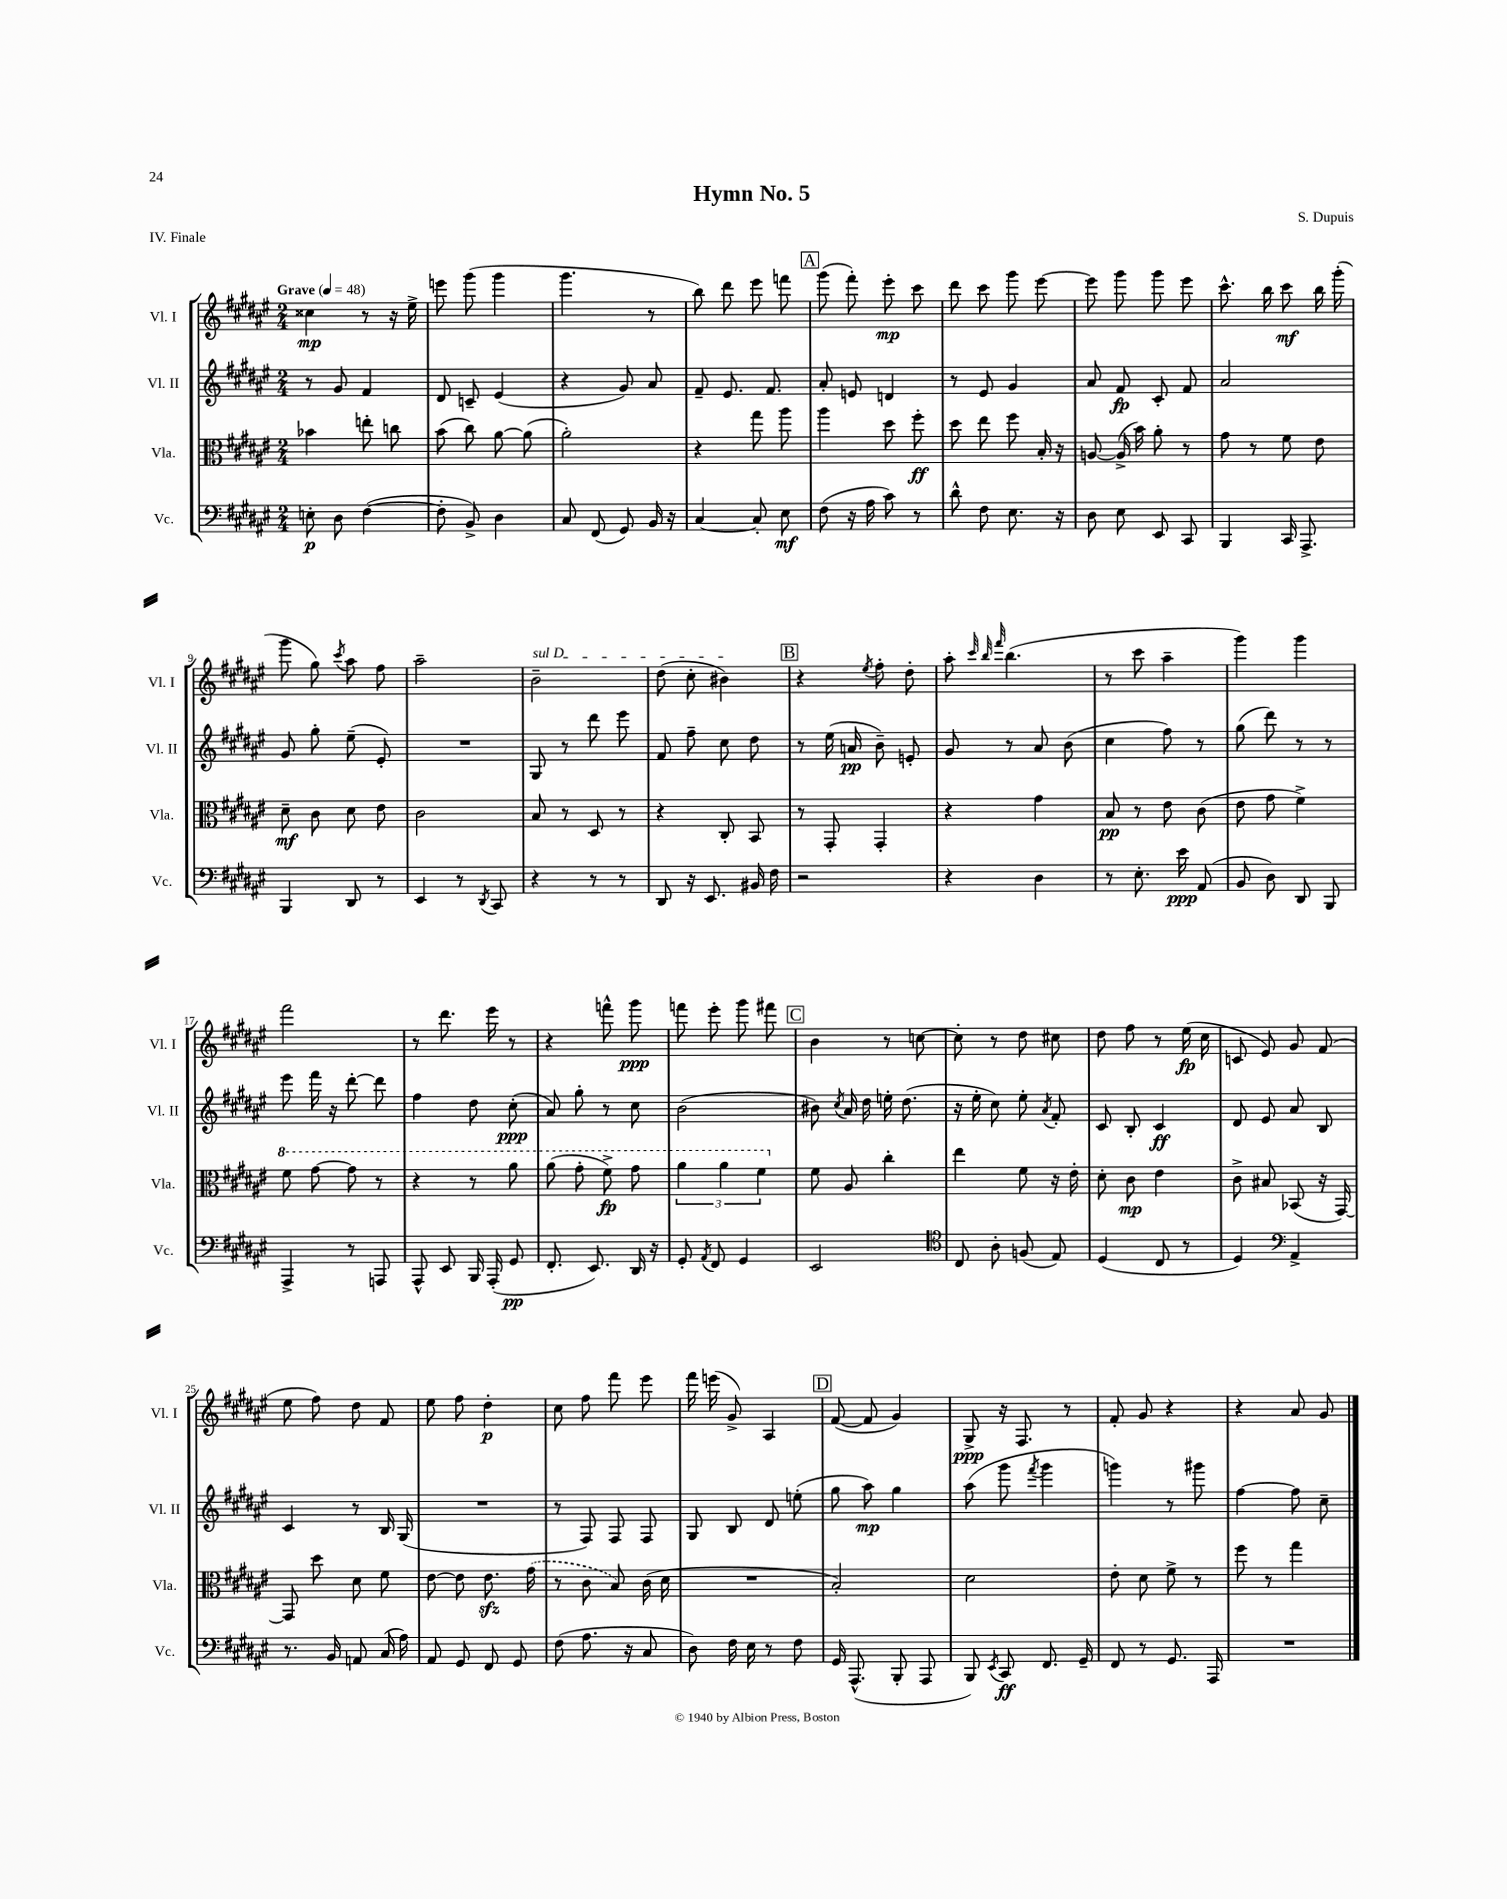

**kern	**dynam	**kern	**dynam	**kern	**dynam	**kern	**dynam
*part4	*part4	*part3	*part3	*part2	*part2	*part1	*part1
*staff4	*staff4	*staff3	*staff3	*staff2	*staff2	*staff1	*staff1
*I"Vc.	*	*I"Vla.	*	*I"Vl. II	*	*I"Vl. I	*
*I'Vc.	*	*I'Vla.	*	*I'Vl. II	*	*I'Vl. I	*
*clefF4	*	*clefC3	*	*clefG2	*	*clefG2	*
*k[f#c#g#d#a#e#]	*	*k[f#c#g#d#a#e#]	*	*k[f#c#g#d#a#e#]	*	*k[f#c#g#d#a#e#]	*
*M2/4	*	*M2/4	*	*M2/4	*	*M2/4	*
*MM48	*	*MM48	*	*MM48	*	*MM48	*
=1	=1	=1	=1	=1	=1	=1	=1
!	!	!	!	!	!	!LO:TX:a:B:t=Grave	!
8En'\	p	4b-X\	.	8r	.	4cc##X\	mp
8D#\	.	.	.	8g#/	.	.	.
([4F#\	.	8een'\	.	4f#/	.	8r	.
.	.	8ccn\	.	.	.	16r	.
.	.	.	.	.	.	16ee#^\	.
=2	=2	=2	=2	=2	=2	=2	=2
8F#'\]	.	(8b\	.	8d#/	.	8eeen\	.
8BB^/)	.	8cc#\)	.	8cn~/	.	(8ggg#\	.
4D#\	.	[8a#\	.	(4e#/	.	4ggg#\	.
.	.	(8a#\]	.	.	.	.	.
=3	=3	=3	=3	=3	=3	=3	=3
8C#/	.	2a#'\)	.	4r	.	4.ggg#\	.
(8FF#/	.	.	.	.	.	.	.
8GG#/)	.	.	.	8g#/)	.	.	.
16BB/	.	.	.	8a#/	.	8r	.
16r	.	.	.	.	.	.	.
=4	=4	=4	=4	=4	=4	=4	=4
[4C#/	.	4r	.	8f#~/	.	8bb\)	.
.	.	.	.	8.e#/	.	8ddd#\	.
8C#'/]	.	8gg#\	.	.	.	8eee#\	.
.	.	.	.	8.f#/	.	.	.
8E#\	mf	8aa#\	.	.	.	8fffn\	.
!!LO:REH:place=s1:t=A
=5	=5	=5	=5	=5	=5	=5	=5
(8F#\	.	4aa#\	.	8a#'/	.	(8ggg#\	.
16r	.	.	.	8en/	.	8fff#'\)	.
16A#\	.	.	.	.	.	.	.
8c#\)	.	8dd#\	.	4dn/	.	8eee#'\	mp
8r	.	8ff#'\	ff	.	.	8ccc#\	.
=6	=6	=6	=6	=6	=6	=6	=6
8d#^^\	.	8dd#\	.	8r	.	8ddd#\	.
8F#\	.	8ee#\	.	8e#/	.	8ccc#\	.
8.E#\	.	8ff#\	.	4g#/	.	8ggg#\	.
.	.	16B'/	.	.	.	[8eee#\	.
16r	.	16r	.	.	.	.	.
=7	=7	=7	=7	=7	=7	=7	=7
8D#\	.	[8An/	.	8a#/	.	8eee#\]	.
8E#\	.	(16A^/]	.	8f#/	fp	8ggg#\	.
.	.	16b\)	.	.	.	.	.
8EE#/	.	8a#'\	.	8c#'/	.	8ggg#\	.
8CC#/	.	8r	.	8f#/	.	8eee#\	.
=8	=8	=8	=8	=8	=8	=8	=8
4BBB/	.	8g#\	.	2a#/	.	8.ccc#^^\	.
.	.	8r	.	.	.	.	.
.	.	.	.	.	.	16bb\	.
16CC#/	.	8f#\	.	.	.	8ccc#\	mf
8.AAA#^/	.	.	.	.	.	.	.
.	.	8e#\	.	.	.	16bb\	.
.	.	.	.	.	.	(16ggg#'\	.
!!LO:LB:g=z
=9	=9	=9	=9	=9	=9	=9	=9
4BBB/	.	8d#~\	mf	8g#/	.	8ggg#\	.
.	.	8c#\	.	8gg#'\	.	8gg#\)	.
.	.	.	.	.	.	8qccc#/	.
8DD#/	.	8d#\	.	(8ee#~\	.	8aa#\	.
8r	.	8e#\	.	8e#'/)	.	8ff#\	.
=10	=10	=10	=10	=10	=10	=10	=10
4EE#/	.	2c#\	.	2r	.	2aa#~\	.
8r	.	.	.	.	.	.	.
8qDD#/	.	.	.	.	.	.	.
8CC#/	.	.	.	.	.	.	.
=11	=11	=11	=11	=11	=11	=11	=11
!	!	!	!	!	!	!LO:TX:a:i:t=sul D	!
4r	.	8B/	.	8G#/	.	2b~\	.
.	.	8r	.	8r	.	.	.
8r	.	8D#/	.	8ddd#\	.	.	.
8r	.	8r	.	8eee#\	.	.	.
=12	=12	=12	=12	=12	=12	=12	=12
8DD#/	.	4r	.	8f#/	.	(8dd#\	.
16r	.	.	.	8ff#~\	.	8cc#'\	.
8.EE#/	.	.	.	.	.	.	.
.	.	8C#'/	.	8cc#\	.	4b#X\)	.
16BB#X/	.	8BB/	.	8dd#\	.	.	.
16F#\	.	.	.	.	.	.	.
!!LO:REH:place=s1:t=B
=13	=13	=13	=13	=13	=13	=13	=13
2r	.	8r	.	8r	.	4r	.
.	.	8GG#'/	.	(16ee#\	.	.	.
.	.	.	.	16an/	pp	.	.
.	.	.	.	.	.	8qee#/	.
.	.	4GG#'/	.	8b~\)	.	8ff#'\	.
.	.	.	.	8en'/	.	8dd#'\	.
=14	=14	=14	=14	=14	=14	=14	=14
4r	.	4r	.	8g#/	.	8aa#'\	.
.	.	.	.	.	.	32qqccc#/	.
.	.	.	.	.	.	32qqbb/	.
.	.	.	.	.	.	32qqfff#/	.
.	.	.	.	8r	.	(4.bb\	.
4D#\	.	4g#\	.	8a#/	.	.	.
.	.	.	.	(8b\	.	.	.
=15	=15	=15	=15	=15	=15	=15	=15
8r	.	8B/	pp	4cc#\	.	8r	.
8.E#'\	.	8r	.	.	.	8ccc#\	.
.	.	8e#\	.	8ff#\)	.	4aa#~\	.
16e#\	ppp	.	.	.	.	.	.
(8AA#/	.	(8c#\	.	8r	.	.	.
=16	=16	=16	=16	=16	=16	=16	=16
8BB/	.	8e#\	.	(8gg#\	.	4ggg#\)	.
8D#\)	.	8g#\	.	8ddd#\)	.	.	.
8DD#/	.	4f#^\)	.	8r	.	4ggg#\	.
8BBB/	.	.	.	8r	.	.	.
!!LO:LB:g=z
=17	=17	=17	=17	=17	=17	=17	=17
*	*	*8va	*	*	*	*	*
4AAA#^/	.	8ff#\	.	8eee#\	.	2fff#\	.
.	.	[8gg#\	.	16fff#\	.	.	.
.	.	.	.	16r	.	.	.
8r	.	8gg#\]	.	[8ddd#'\	.	.	.
8AAAn/	.	8r	.	8ddd#\]	.	.	.
=18	=18	=18	=18	=18	=18	=18	=18
8AAA#^^/	.	4r	.	4ff#\	.	8r	.
8EE#/	.	.	.	.	.	8.ddd#\	.
16BBB/	.	8r	.	8dd#\	.	.	.
(16AAA#'/	.	.	.	.	.	16eee#\	.
8GG#/	pp	8aa#\	.	(8cc#'\	ppp	8r	.
=19	=19	=19	=19	=19	=19	=19	=19
8.FF#'/	.	(8aa#\	.	8a#/)	.	4r	.
.	.	8gg#'\	.	8gg#'\	.	.	.
8.EE#/)	.	.	.	.	.	.	.
.	.	8ff#^\)	fp	8r	.	8fffn^^\	.
16DD#/	.	8gg#\	.	8cc#\	.	8ggg#\	ppp
16r	.	.	.	.	.	.	.
=20	=20	=20	=20	=20	=20	=20	=20
8GG#'/	.	6aa#\	.	(2b\	.	8fffn\	.
8qAA#/	.	.	.	.	.	.	.
8FF#/	.	.	.	.	.	8eee#'\	.
.	.	6aa#\	.	.	.	.	.
4GG#/	.	.	.	.	.	8ggg#\	.
.	.	6ff#\	.	.	.	.	.
.	.	.	.	.	.	8fff#X\	.
!!LO:REH:place=s1:t=C
=21	=21	=21	=21	=21	=21	=21	=21
*	*	*X8va	*	*	*	*	*
2EE#/	.	8f#\	.	8b#X\)	.	4b\	.
.	.	.	.	8qcc#/	.	.	.
.	.	8A#/	.	16a#/	.	.	.
.	.	.	.	16dd#\	.	.	.
.	.	4cc#'\	.	16een'\	.	8r	.
.	.	.	.	(8.dd#\	.	.	.
.	.	.	.	.	.	[8ccn\	.
=22	=22	=22	=22	=22	=22	=22	=22
*clefC4	*	*	*	*	*	*	*
8C#/	.	4ee#\	.	16r	.	8cc'\]	.
.	.	.	.	16ee#'\	.	.	.
8A#'\	.	.	.	8cc#\)	.	8r	.
(8Fn/	.	8f#\	.	8ee#'\	.	8dd#\	.
.	.	.	.	8qa#/	.	.	.
8E#/)	.	16r	.	8f#'/	.	8cc#X\	.
.	.	16e#'\	.	.	.	.	.
=23	=23	=23	=23	=23	=23	=23	=23
(4D#/	.	8d#'\	.	8c#/	.	8dd#\	.
.	.	8c#\	mp	8B'/	.	8ff#\	.
8C#/	.	4e#\	.	4c#/	ff	8r	.
8r	.	.	.	.	.	(16ee#\	fp
.	.	.	.	.	.	16cc#\	.
=24	=24	=24	=24	=24	=24	=24	=24
4D#/)	.	8c#^\	.	8d#/	.	8cn/	.
.	.	8B#X/	.	8e#/	.	8e#/)	.
*clefF4	*	*	*	*	*	*	*
4AA#^/	.	(8BB-X/	.	8a#/	.	8g#/	.
.	.	16r	.	8B/	.	(8f#/	.
.	.	[16GG#/)	.	.	.	.	.
!!LO:LB:g=z
=25	=25	=25	=25	=25	=25	=25	=25
8.r	.	8GG#/]	.	4c#/	.	8ee#\	.
.	.	8dd#\	.	.	.	8ff#\)	.
16BB/	.	.	.	.	.	.	.
8AAn/	.	8d#\	.	8r	.	8dd#\	.
(16C#/	.	8f#\	.	16B/	.	8f#/	.
16A#\)	.	.	.	(16G#/	.	.	.
=26	=26	=26	=26	=26	=26	=26	=26
8AA#/	.	[8e#\	.	2r	.	8ee#\	.
8GG#/	.	8e#\]	.	.	.	8ff#\	.
8FF#/	.	8.e#zz\	.	.	.	4dd#'\	p
8GG#/	.	.	.	.	.	.	.
.	.	(16g#\	.	.	.	.	.
=27	=27	=27	=27	=27	=27	=27	=27
(8F#\	.	8r	.	8r	.	8cc#\	.
8.A#\	.	8c#\	.	8F#/)	.	8ff#\	.
.	.	8B/)	.	8F#/	.	8fff#\	.
16r	.	.	.	.	.	.	.
8C#/	.	(16c#\	.	8F#/	.	8eee#\	.
.	.	16d#\	.	.	.	.	.
=28	=28	=28	=28	=28	=28	=28	=28
8D#\)	.	2r	.	8G#/	.	16fff#\	.
.	.	.	.	.	.	(16eeen\	.
16F#\	.	.	.	8B/	.	8g#^/)	.
16E#\	.	.	.	.	.	.	.
8r	.	.	.	8d#/	.	4A#/	.
8F#\	.	.	.	(8een'\	.	.	.
!!LO:REH:place=s1:t=D
=29	=29	=29	=29	=29	=29	=29	=29
16GG#/	.	2B'/)	.	8gg#\	.	([8f#/	.
(8.AAA#^^/	.	.	.	.	.	.	.
.	.	.	.	8aa#\)	mp	8f#/]	.
8BBB'/	.	.	.	4gg#\	.	4g#/)	.
8AAA#/	.	.	.	.	.	.	.
=30	=30	=30	=30	=30	=30	=30	=30
8BBB/)	.	2d#\	.	(8aa#\	.	8G#^/	ppp
8qEE#/	.	.	.	.	.	.	.
8CC#/	ff	.	.	8ggg#\	.	16r	.
.	.	.	.	.	.	8.F#/	.
.	.	.	.	8qfff#/	.	.	.
8.FF#/	.	.	.	4ggg#\	.	.	.
.	.	.	.	.	.	8r	.
16GG#~/	.	.	.	.	.	.	.
=31	=31	=31	=31	=31	=31	=31	=31
8FF#/	.	8e#'\	.	4gggn\)	.	8f#'/	.
8r	.	8d#\	.	.	.	8g#/	.
8.GG#/	.	8f#^\	.	8r	.	4r	.
.	.	8r	.	8ggg#X\	.	.	.
16AAA#/	.	.	.	.	.	.	.
=32	=32	=32	=32	=32	=32	=32	=32
2r	.	8ff#\	.	[4ff#\	.	4r	.
.	.	8r	.	.	.	.	.
.	.	4gg#\	.	8ff#\]	.	8a#/	.
.	.	.	.	8cc#~\	.	8g#/	.
==	==	==	==	==	==	==	==
*-	*-	*-	*-	*-	*-	*-	*-
